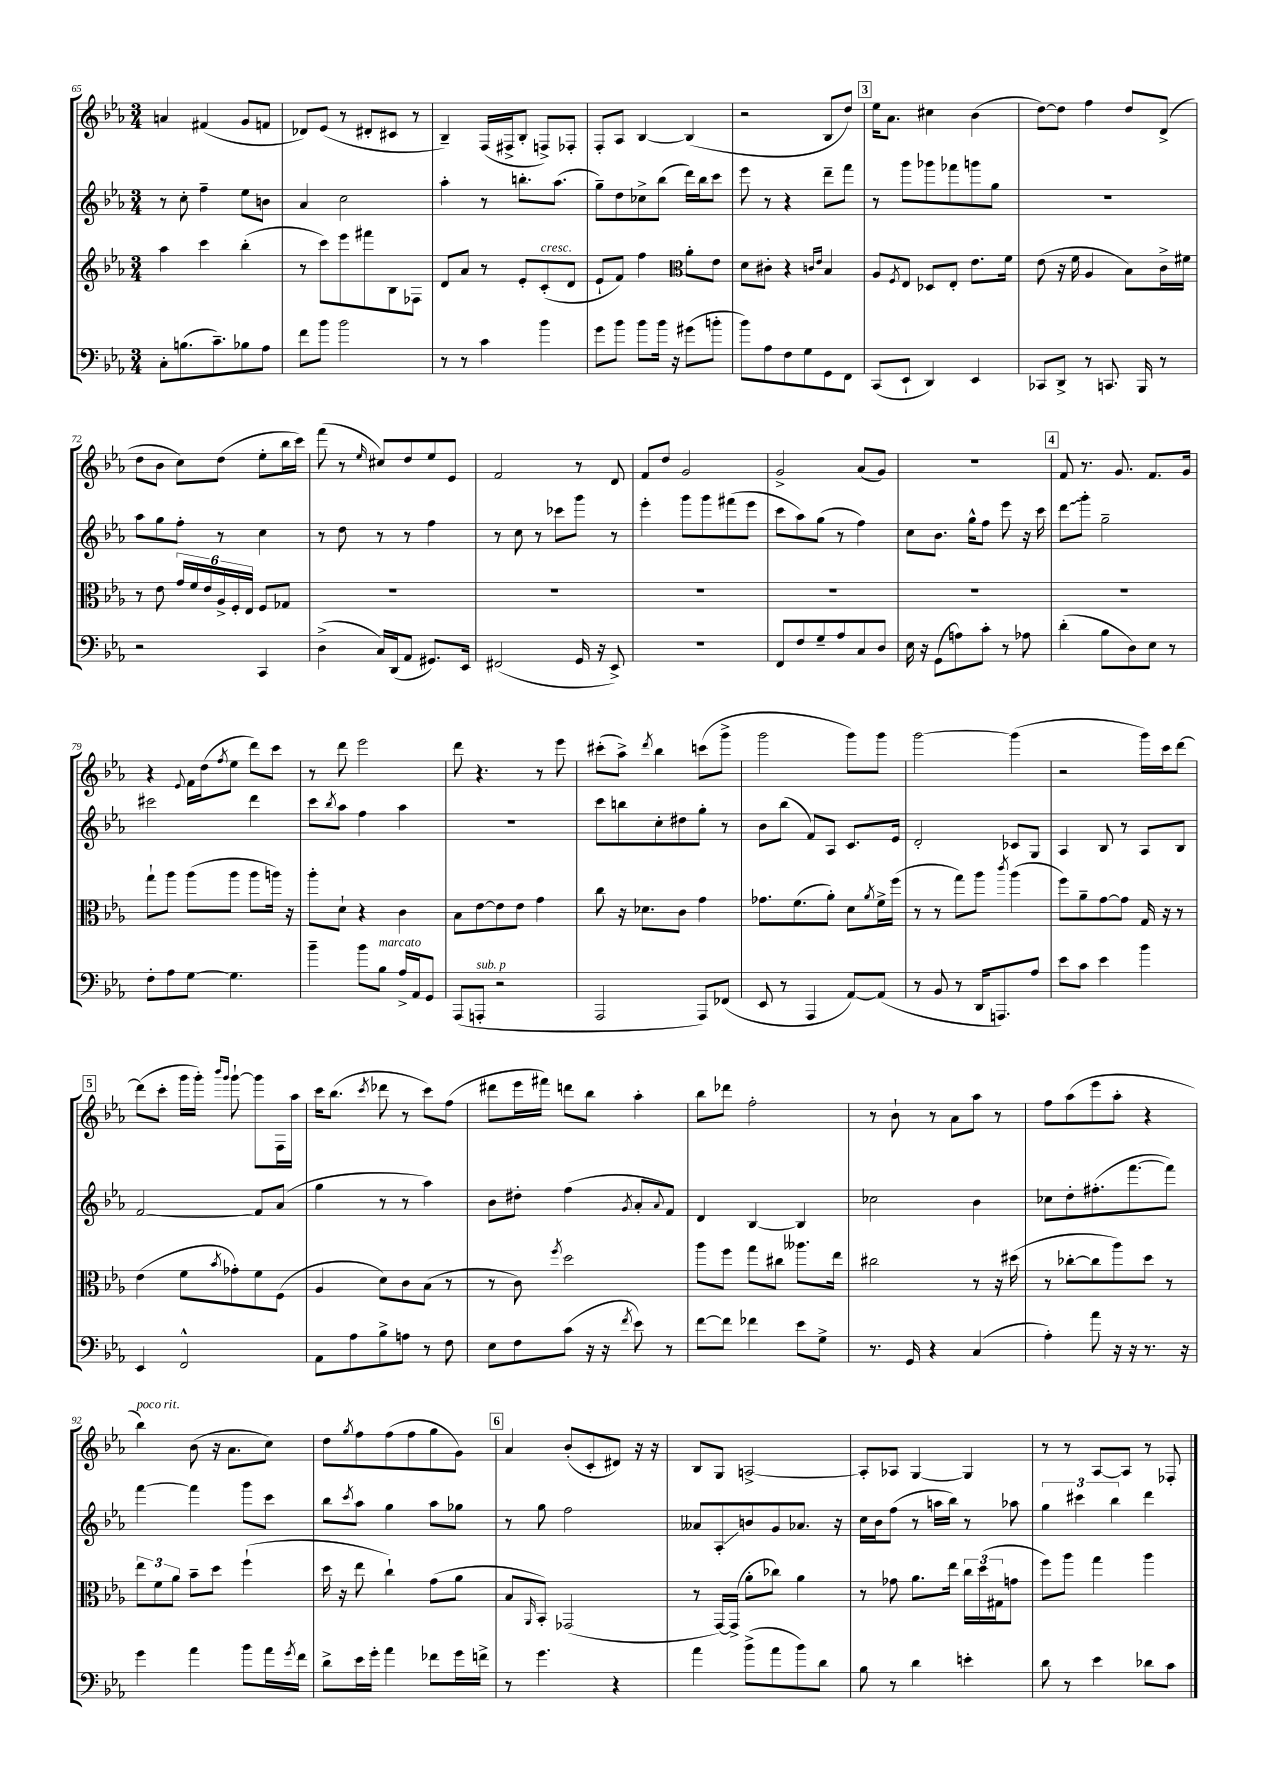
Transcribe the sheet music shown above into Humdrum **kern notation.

**kern	**kern	**kern	**kern
*staff4	*staff3	*staff2	*staff1
*clefF4	*clefG2	*clefG2	*clefG2
*k[b-e-a-]	*k[b-e-a-]	*k[b-e-a-]	*k[b-e-a-]
*M3/4	*M3/4	*M3/4	*M3/4
8C'	4aa-	8r	4a
(8.B	.	8cc'	.
.	4ccc	4ff~	(4f#
8.c~)	.	.	.
8B-	(4bb-'	8ee-	8g
8A-	.	8b	8f
=	=	=	=
8f	8r	4a-	8d-)
8b-	8ccc)	.	(8e-
2b-	8eee-	2cc	8r
.	8fff#	.	8d#'
.	8B-	.	8c#
.	8F-	.	8r
=	=	=	=
8r	8d	4aa-'	4B-~)
8r	8a-	.	.
4c	8r	8r	(16F
.	.	.	16F#^
.	8e-'	8.bb'	8B-'
4b-	(8c'	.	8F^)
.	.	(8.aa-	.
.	8d	.	8F-'
=	=	=	=
8g	8e-`	8gg~)	8F'
8b-	8f)	8dd	8A-
8b-	4ff	8cc-^	[4B-
16b-	.	(8bb-	.
16r	.	.	.
*	*clefC3	*	*
(8g#	8a-'	16ddd)	(4B-]
.	.	16bb-	.
8b'	8e-	8ccc	.
=	=	=	=
8b-)	8d	8eee-	2r
8A-	8c#'	8r	.
8F	4r	4r	.
8G	.	.	.
.	16qqc	.	.
.	16qqe-	.	.
8GG	4B-	8ddd~	8B-
8FF	.	8fff	8dd)
=	=	=	=
(8CC	8A-	8r	16ee-
.	.	.	8.a-
.	8qF	.	.
8EE-`	8E-	8ggg	.
4DD)	8D-	8ggg-	4cc#
.	8E-'	8fff-	.
4EE-	8.e-	8ggg	(4b-
.	.	8gg	.
.	16f	.	.
=	=	=	=
8CC-	(8e-	2.r	[8dd)
8DD^	16r	.	8dd]
.	16f	.	.
8r	4A-	.	4ff
8.CC	.	.	.
.	8B-)	.	8dd
16BBB-	.	.	.
8r	16c^	.	(8d^
.	16f#	.	.
=	=	=	=
2r	8r	8aa-	8dd
.	8e-	8gg	8b-
.	24g	8ff'	8cc)
.	24f	.	.
.	24e-	.	.
.	24A-^	8r	(8dd
.	24F'	.	.
.	24E-	.	.
4CC	8F	4cc	8ee-'
.	8G-	.	16bb-
.	.	.	16ccc)
=	=	=	=
(4D^	2.r	8r	(8fff
.	.	8dd	8r
.	.	.	16qqee-
16C)	.	8r	8cc#)
(16DD	.	.	.
8AA-	.	8r	8dd
8.GG#)	.	4ff	8ee-
.	.	.	8e-
16EE-	.	.	.
=	=	=	=
(2FF#	2.r	8r	2f
.	.	8cc	.
.	.	8r	.
.	.	8ccc-	.
16GG	.	8ggg	8r
16r	.	.	.
8EE-^)	.	8r	8d
=	=	=	=
2.r	2.r	4eee-'	8f
.	.	.	8dd
.	.	8ggg	2g
.	.	8ggg	.
.	.	(8fff#	.
.	.	8eee-	.
=	=	=	=
8FF	2.r	8ccc	2g^
8F	.	8aa-)	.
8G~	.	(8gg	.
8A-	.	8r	.
8C	.	4ff)	(8a-
8D	.	.	8g)
=	=	=	=
16E-	2.r	8cc	2.r
16r	.	.	.
(8GG	.	8.b-	.
8A)	.	.	.
.	.	16gg^^	.
8c'	.	8ff	.
8r	.	8eee-	.
8A-	.	16r	.
.	.	16ccc	.
=	=	=	=
(4d'	2.r	8ddd	8f
.	.	8ggg'	8.r
8B-	.	2gg~	.
.	.	.	8.g
8D)	.	.	.
8E-	.	.	8.f
8r	.	.	.
.	.	.	16g
=	=	=	=
8F'	8gg`	2ccc#	4r
8A-	8aa-	.	.
.	.	.	8qqe-
[8G	(8aa-	.	16f
.	.	.	(16dd
.	.	.	8qff
4.G]	8aa-	.	8ee-
.	8aa-	4ddd	8ddd)
.	16aa)	.	8ccc
.	16r	.	.
=	=	=	=
4b-~	8aa-'	8ccc	8r
.	.	8qbb-	.
.	8d`	8aa-	8ddd
8b-	4r	4ff	2eee-
8B-	.	.	.
16A-^	4c	4aa-	.
16AA-	.	.	.
8GG	.	.	.
=	=	=	=
(8AAA-	8B-	2.r	8ddd
8AAA'	[8e-	.	4.r
2r	8e-]	.	.
.	8e-	.	.
.	4g	.	8r
.	.	.	8eee-
=	=	=	=
2AAA-	8cc	8ccc	(8ccc#'
.	16r	8bb	8aa-^)
.	8.d-	.	.
.	.	.	8qddd
.	.	8cc'	4bb-
.	8c	8dd#	.
8AAA-)	4g	8gg'	(8ccc
(8FF-	.	8r	8ggg^
=	=	=	=
8EE-	8.g-	8b-	2ggg
8r	.	(8bb-	.
.	(8.f	.	.
4AAA-	.	8f)	.
.	8a-')	8A-	.
[8AA-)	8d	8.c	8ggg)
.	8qa-	.	.
(8AA-]	16f^	.	8ggg
.	(16ff	16e-	.
=	=	=	=
8r	8r	2d'	[2ggg
8BB-	8r	.	.
8r	8gg)	.	.
16DD	8aa-	.	.
8.AAA)	.	.	.
.	8qccc	.	.
.	(4aa-	8c-	(4ggg]
8A-	.	8G	.
=	=	=	=
8e-	8ff)	4A-	2r
8c	8a-~	.	.
4e-	[8g	8B-	.
.	8g]	8r	.
4b-	16G	8A-	16ggg)
.	16r	.	16ccc
.	8r	8B-	[8ddd
=	=	=	=
4EE-	(4e-	[2f	(8ddd]
.	.	.	8ccc'
2FF^^	8f	.	16ggg
.	.	.	16ggg')
.	.	.	16qqbbb-
.	8qb-	.	16qqggg
.	8g-')	.	[8ggg`
.	8f	8f]	8ggg]
.	(8F	(8a-	16F
.	.	.	16aa-
=	=	=	=
8AA-	4A-	4gg	16ccc
.	.	.	(8.bb-
8A-	.	.	.
.	.	.	8qccc
8B-^	8d)	8r	8ddd-
8A	8c	8r	8r
8r	(8B-	4aa-)	8ccc)
8F	8r	.	(8ff
=	=	=	=
8E-	8r	8b-	8ddd#
8F	8c)	8dd#'	16eee-
.	.	.	16fff#)
.	8qff	.	.
(8c	2dd	(4ff	8ddd
16r	.	.	8bb-
16r	.	.	.
8qf	.	8qg	.
8e-)	.	8a-'	4aa-'
.	.	8qqa-	.
8r	.	8f)	.
=	=	=	=
[8f	8aa-	4d	8bb-
8f]	8ff	.	8ddd-
4f-	8gg	[4B-	2ff'
.	8cc#	.	.
8e-	8.aa--	4B-]	.
8G^	.	.	.
.	16ee-	.	.
=	=	=	=
8.r	2cc#	2cc-	8r
.	.	.	8b-`
16GG	.	.	.
4r	.	.	8r
.	.	.	8a-
(4C	8r	4b-	8aa-
.	16r	.	8r
.	(16dd#	.	.
=	=	=	=
4A-')	8r	8cc-	8ff
.	[8cc-'	8dd'	(8aa-
8a-	8cc-]	(8.ff#'	8eee-
16r	8aa-)	.	8aa-'
16r	.	[8.fff	.
8.r	8dd	.	4r
.	8r	8fff])	.
16r	.	.	.
=	=	=	=
4g	12ee-	[4fff	4bb-)
.	12f	.	.
.	12a-	.	.
4a-	8b-~	4fff]	(8b-
.	8dd	.	16r
.	.	.	8.a-
8b-	(4ff`	8ggg	.
16a-	.	8ccc	8cc)
8qg	.	.	.
16f	.	.	.
=	=	=	=
8d^	16dd	8bb-	8dd
.	16r	.	.
.	.	8qccc	8qgg
16e-	8ee-	8aa-	8ff
16g'	.	.	.
4a-	4cc`)	4gg	(8ff
.	.	.	8ff
8f-	(8g	8aa-	8gg
16g	8a-	8gg-	8g)
16f^	.	.	.
=	=	=	=
8r	8B-	8r	4a-
.	16qqAA-	.	.
4.g	8BB-')	8gg	.
.	(2GG-	2ff	(8b-'
.	.	.	8c'
4r	.	.	8d#)
.	.	.	16r
.	.	.	16r
=	=	=	=
4a-	8r	8a--	8B-
.	[16GG)	8A-'	8G
.	(16GG^]	.	.
(8b-^	8a-'	8b	[2A^
8a-	8cc-)	8g	.
8b-)	4a-	8.a-	.
8d	.	.	.
.	.	16r	.
=	=	=	=
8B-	8r	16cc	8A']
.	.	16b-	.
8r	8g-	(8ff	8A-
4d	8.a-	8r	[4G
.	.	16aa	.
.	16ee-	16bb-)	.
4e'	24cc	8r	4G]
.	(24dd	.	.
.	24G#	.	.
.	8g	8aa-	.
=	=	=	=
8d	8ff)	6gg	8r
8r	8aa-	.	8r
.	.	6ccc#	.
4e-	4gg	.	[8A-
.	.	6bb-	.
.	.	.	8A-]
8d-	4aa-	4ddd	8r
8c	.	.	8F-'
==	==	==	==
*-	*-	*-	*-
